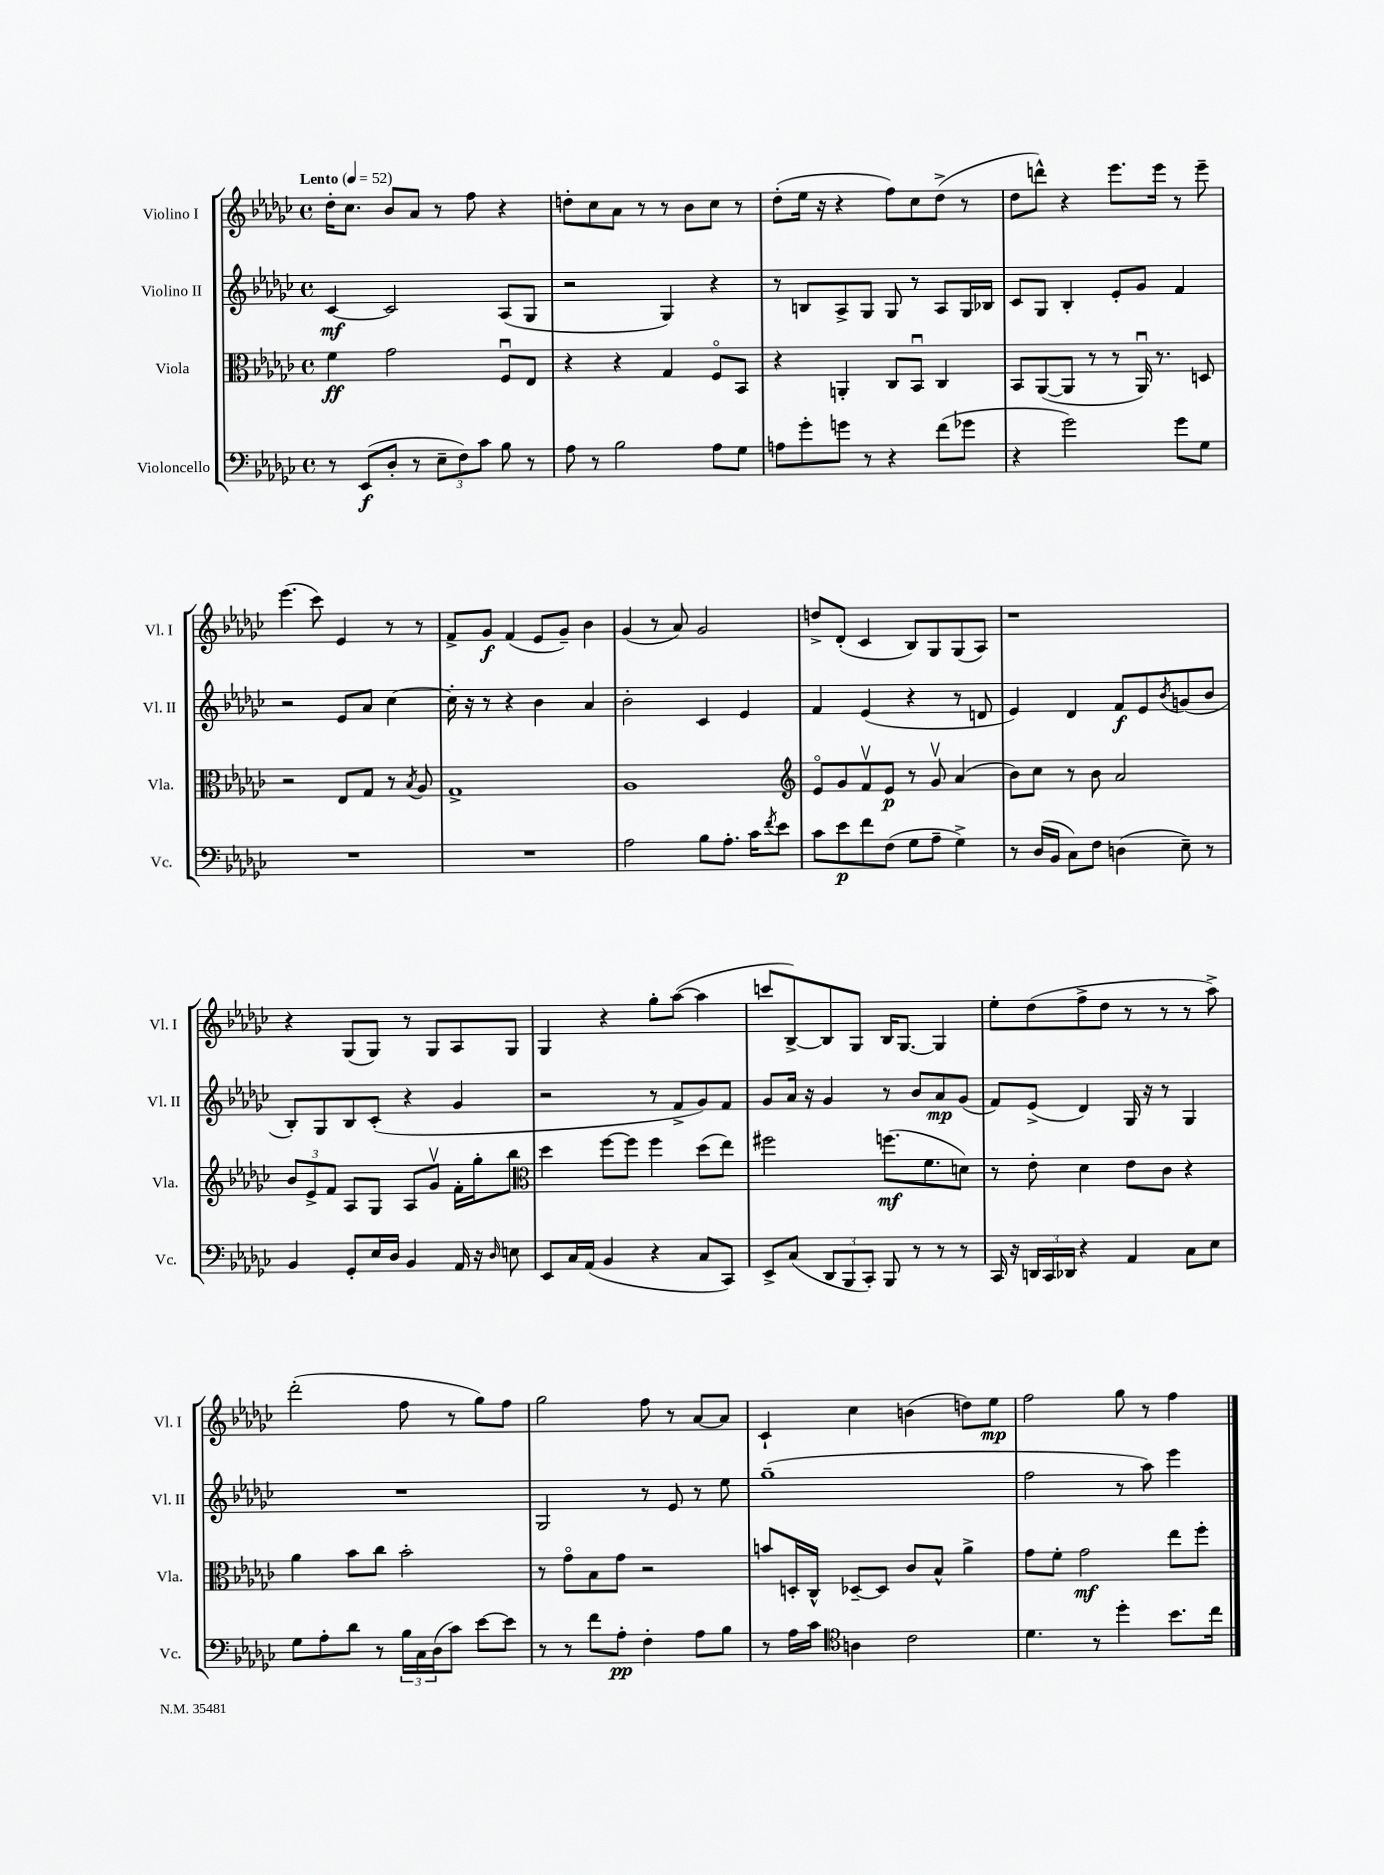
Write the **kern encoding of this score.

**kern	**dynam	**kern	**dynam	**kern	**dynam	**kern	**dynam
*part4	*part4	*part3	*part3	*part2	*part2	*part1	*part1
*staff4	*staff4	*staff3	*staff3	*staff2	*staff2	*staff1	*staff1
*I"Violoncello	*	*I"Viola	*	*I"Violino II	*	*I"Violino I	*
*I'Vc.	*	*I'Vla.	*	*I'Vl. II	*	*I'Vl. I	*
*clefF4	*	*clefC3	*	*clefG2	*	*clefG2	*
*k[b-e-a-d-g-c-]	*	*k[b-e-a-d-g-c-]	*	*k[b-e-a-d-g-c-]	*	*k[b-e-a-d-g-c-]	*
*M4/4	*	*M4/4	*	*M4/4	*	*M4/4	*
*met(c)	*	*met(c)	*	*met(c)	*	*met(c)	*
*MM52	*	*MM52	*	*MM52	*	*MM52	*
=1	=1	=1	=1	=1	=1	=1	=1
!	!	!	!	!	!	!LO:TX:a:B:t=Lento	!
8r	.	4f\	ff	[4c-/	mf	16dd-'\KL	.
.	.	.	.	.	.	8.cc-\J	.
(8EE-/L	f	.	.	.	.	.	.
8D-'/J	.	2g-\	.	2c-/]	.	8b-/L	.
8r	.	.	.	.	.	8a-/J	.
12E-~\L	.	.	.	.	.	8r	.
12F\)	.	.	.	.	.	.	.
.	.	.	.	.	.	8ff\	.
12c-\J	.	.	.	.	.	.	.
8B-\	.	8Fu/L	.	(8A-/L	.	4r	.
8r	.	8E-/J	.	8G-/J	.	.	.
=2	=2	=2	=2	=2	=2	=2	=2
8A-\	.	4r	.	2r	.	8ddn'\L	.
8r	.	.	.	.	.	8cc-\	.
2B-\	.	4r	.	.	.	8a-\J	.
.	.	.	.	.	.	8r	.
.	.	4G-/	.	4G-/)	.	8r	.
.	.	.	.	.	.	8b-\L	.
8A-\L	.	8F/L	.	4r	.	8cc-\J	.
8G-\J	.	8BB-/J	.	.	.	8r	.
=3	=3	=3	=3	=3	=3	=3	=3
8An\L	.	4r	.	8r	.	(8dd-'\L	.
8g-'\	.	.	.	8Bn/L	.	16ee-\Jk	.
.	.	.	.	.	.	16r	.
8gn\J	.	4AAn'/	.	8A-^/	.	4r	.
8r	.	.	.	8G-/J	.	.	.
4r	.	8C-/L	.	8G-/	.	8ff\L)	.
.	.	8BB-u/J	.	8r	.	8cc-\	.
(8f\L	.	4C-/	.	8A-/L	.	(8dd-^\J	.
8g-X\J	.	.	.	16G-/L	.	8r	.
.	.	.	.	16B-X/JJ	.	.	.
=4	=4	=4	=4	=4	=4	=4	=4
4r	.	8BB-/L	.	8c-/L	.	8dd-\L	.
.	.	([8AA-/	.	8G-/J	.	8dddn^^\J)	.
2g-\)	.	8AA-/J]	.	4B-'/	.	4r	.
.	.	8r	.	.	.	.	.
.	.	8r	.	8e-'/L	.	8.eee-\L	.
.	.	16AA-u/)	.	8g-/J	.	.	.
.	.	8.r	.	.	.	16eee-\Jk	.
8g-\L	.	.	.	4f/	.	8r	.
8G-\J	.	8Dn/	.	.	.	8eee-~\	.
!!LO:LB:g=z
=5	=5	=5	=5	=5	=5	=5	=5
1r	.	2r	.	2r	.	(4.eee-\	.
.	.	.	.	.	.	8ccc-\)	.
.	.	8E-/L	.	8e-/L	.	4e-/	.
.	.	8G-/J	.	8a-/J	.	.	.
.	.	8r	.	[4cc-\	.	8r	.
.	.	8qB-/	.	.	.	.	.
.	.	8A-/	.	.	.	8r	.
=6	=6	=6	=6	=6	=6	=6	=6
1r	.	1G-^	.	16cc-'\]	.	8f^/L	.
.	.	.	.	16r	.	.	.
.	.	.	.	8r	.	8g-/J	f
.	.	.	.	4r	.	(4f/	.
.	.	.	.	4b-\	.	8e-/L	.
.	.	.	.	.	.	8g-~/J)	.
.	.	.	.	4a-/	.	4b-\	.
=7	=7	=7	=7	=7	=7	=7	=7
2A-\	.	1A-	.	2b-'\	.	(4g-/	.
.	.	.	.	.	.	8r	.
.	.	.	.	.	.	8a-/)	.
8B-\L	.	.	.	4c-/	.	2g-/	.
8.A-'\J	.	.	.	.	.	.	.
.	.	.	.	4e-/	.	.	.
16c-\KL	.	.	.	.	.	.	.
8qf/	.	.	.	.	.	.	.
8e-\J	.	.	.	.	.	.	.
=8	=8	=8	=8	=8	=8	=8	=8
*	*	*clefG2	*	*	*	*	*
8c-\L	.	8e-/L	.	4f/	.	8ddn^/L	.
8e-\	p	8g-/	.	.	.	(8d-'/J	.
8f\	.	8fv/	.	(4e-/	.	4c-/	.
(8F\J	.	8e-/J	p	.	.	.	.
8G-\L	.	8r	.	4r	.	8B-/L)	.
8A-~\J	.	8g-v/	.	.	.	8G-/	.
4G-^\)	.	(4a-/	.	8r	.	(8G-/	.
.	.	.	.	8dn/	.	8A-/J)	.
=9	=9	=9	=9	=9	=9	=9	=9
8r	.	8b-\L)	.	4e-/)	.	1r	.
(16D-/LL	.	8cc-\J	.	.	.	.	.
16BB-/JJ	.	.	.	.	.	.	.
8C-\L)	.	8r	.	4d-/	.	.	.
8F\J	.	8b-\	.	.	.	.	.
(4Dn\	.	2a-/	.	8f/L	f	.	.
.	.	.	.	8e-/	.	.	.
.	.	.	.	8qb-/	.	.	.
8E-~\)	.	.	.	(8gn/	.	.	.
8r	.	.	.	8b-/J	.	.	.
!!LO:LB:g=z
=10	=10	=10	=10	=10	=10	=10	=10
4BB-/	.	12b-/L	.	8B-'/L)	.	4r	.
.	.	12e-^/	.	.	.	.	.
.	.	.	.	8G-/	.	.	.
.	.	12f/J	.	.	.	.	.
8GG-'/L	.	8A-/L	.	8B-/	.	(8G-/L	.
16E-/L	.	8G-/J	.	(8c-'/J	.	8G-/J)	.
16D-/JJ	.	.	.	.	.	.	.
4BB-/	.	8A-/L	.	4r	.	8r	.
.	.	8g-v/J	.	.	.	8G-/L	.
16AA-/	.	16f'\LL	.	4g-/	.	8A-/	.
16r	.	16gg-'\J	.	.	.	.	.
16qqD-/	.	.	.	.	.	.	.
8En\	.	8bb-\J	.	.	.	8G-/J	.
=11	=11	=11	=11	=11	=11	=11	=11
*	*	*clefC3	*	*	*	*	*
8EE-/L	.	4dd-\	.	2r	.	4G-/	.
16C-/L	.	.	.	.	.	.	.
(16AA-/JJ	.	.	.	.	.	.	.
4BB-/	.	[8ff\L	.	.	.	4r	.
.	.	8ff\J]	.	.	.	.	.
4r	.	4ff\	.	8r	.	8gg-'\L	.
.	.	.	.	8f^/L	.	([8aa-\J	.
8C-/L	.	(8dd-\L	.	8g-/)	.	4aa-\]	.
8CC-/J)	.	8ee-\J)	.	8f/J	.	.	.
=12	=12	=12	=12	=12	=12	=12	=12
8EE-^/L	.	2ff#X\	.	8g-/L	.	8cccn/L	.
(8C-/J	.	.	.	16a-/Jk	.	[8B-^/)	.
.	.	.	.	16r	.	.	.
12DD-/L	.	.	.	4g-/	.	8B-/]	.
12BBB-/	.	.	.	.	.	.	.
.	.	.	.	.	.	8G-/J	.
12CC-'/J)	.	.	.	.	.	.	.
8BBB-/	.	(8.ffn\L	mf	8r	.	16B-/KL	.
.	.	.	.	.	.	[8.G-/J	.
8r	.	.	.	8b-/L	.	.	.
.	.	8.f\	.	.	.	.	.
8r	.	.	.	8a-/	mp	4G-/]	.
8r	.	8dn\J)	.	(8g-/J	.	.	.
=13	=13	=13	=13	=13	=13	=13	=13
16CC-/	.	8r	.	8f/L)	.	8ee-'\L	.
16r	.	.	.	.	.	.	.
24DDn/LL	.	8e-'\	.	(8e-^/J	.	(8dd-\	.
24CC-/	.	.	.	.	.	.	.
24DD-X/JJ	.	.	.	.	.	.	.
4r	.	4d-\	.	4d-/)	.	8ff^\	.
.	.	.	.	.	.	8dd-\J	.
4AA-/	.	8e-\L	.	16G-/	.	8r	.
.	.	.	.	16r	.	.	.
.	.	8c-\J	.	8r	.	8r	.
8C-\L	.	4r	.	4G-/	.	8r	.
8E-\J	.	.	.	.	.	8aa-^\)	.
!!LO:LB:g=z
=14	=14	=14	=14	=14	=14	=14	=14
8G-\L	.	4a-\	.	1r	.	(2ddd-'\	.
8A-'\	.	.	.	.	.	.	.
8d-\J	.	8b-\L	.	.	.	.	.
8r	.	8cc-\J	.	.	.	.	.
24B-\LL	.	2b-'\	.	.	.	8ff\	.
24C-\	.	.	.	.	.	.	.
(24D-\J	.	.	.	.	.	.	.
8c-\J)	.	.	.	.	.	8r	.
[8e-\L	.	.	.	.	.	8gg-\L)	.
8e-\J]	.	.	.	.	.	8ff\J	.
=15	=15	=15	=15	=15	=15	=15	=15
8r	.	8r	.	2G-/	.	2gg-\	.
8r	.	8g-\L	.	.	.	.	.
8f\L	.	8B-\	.	.	.	.	.
8A-'\J	pp	8g-\J	.	.	.	.	.
4F'\	.	2r	.	8r	.	8ff\	.
.	.	.	.	8e-/	.	8r	.
8A-\L	.	.	.	8r	.	[8a-/L	.
8B-\J	.	.	.	8ee-\	.	8a-/J]	.
=16	=16	=16	=16	=16	=16	=16	=16
8r	.	8bn/L	.	(1gg-~	.	4c-`/	.
16A-\LL	.	16Dn'/L	.	.	.	.	.
16c-\JJ	.	16C-^^/JJ	.	.	.	.	.
*clefC4	*	*	*	*	*	*	*
4An\	.	[8D-X~/L	.	.	.	4cc-\	.
.	.	8D-/J]	.	.	.	.	.
2c-\	.	8c-/L	.	.	.	(4bn\	.
.	.	8B-^^/J	.	.	.	.	.
.	.	4a-^\	.	.	.	8ddn\L)	.
.	.	.	.	.	.	8ee-\J	mp
=17	=17	=17	=17	=17	=17	=17	=17
4.d-\	.	8g-\L	.	2ff\	.	2ff\	.
.	.	8f'\J	.	.	.	.	.
.	.	2g-\	mf	.	.	.	.
8r	.	.	.	.	.	.	.
4dd-'\	.	.	.	8r	.	8gg-\	.
.	.	.	.	8aa-\)	.	8r	.
8.b-\L	.	8ee-\L	.	4eee-\	.	4ff\	.
.	.	8ff'\J	.	.	.	.	.
16cc-\Jk	.	.	.	.	.	.	.
==	==	==	==	==	==	==	==
*-	*-	*-	*-	*-	*-	*-	*-
